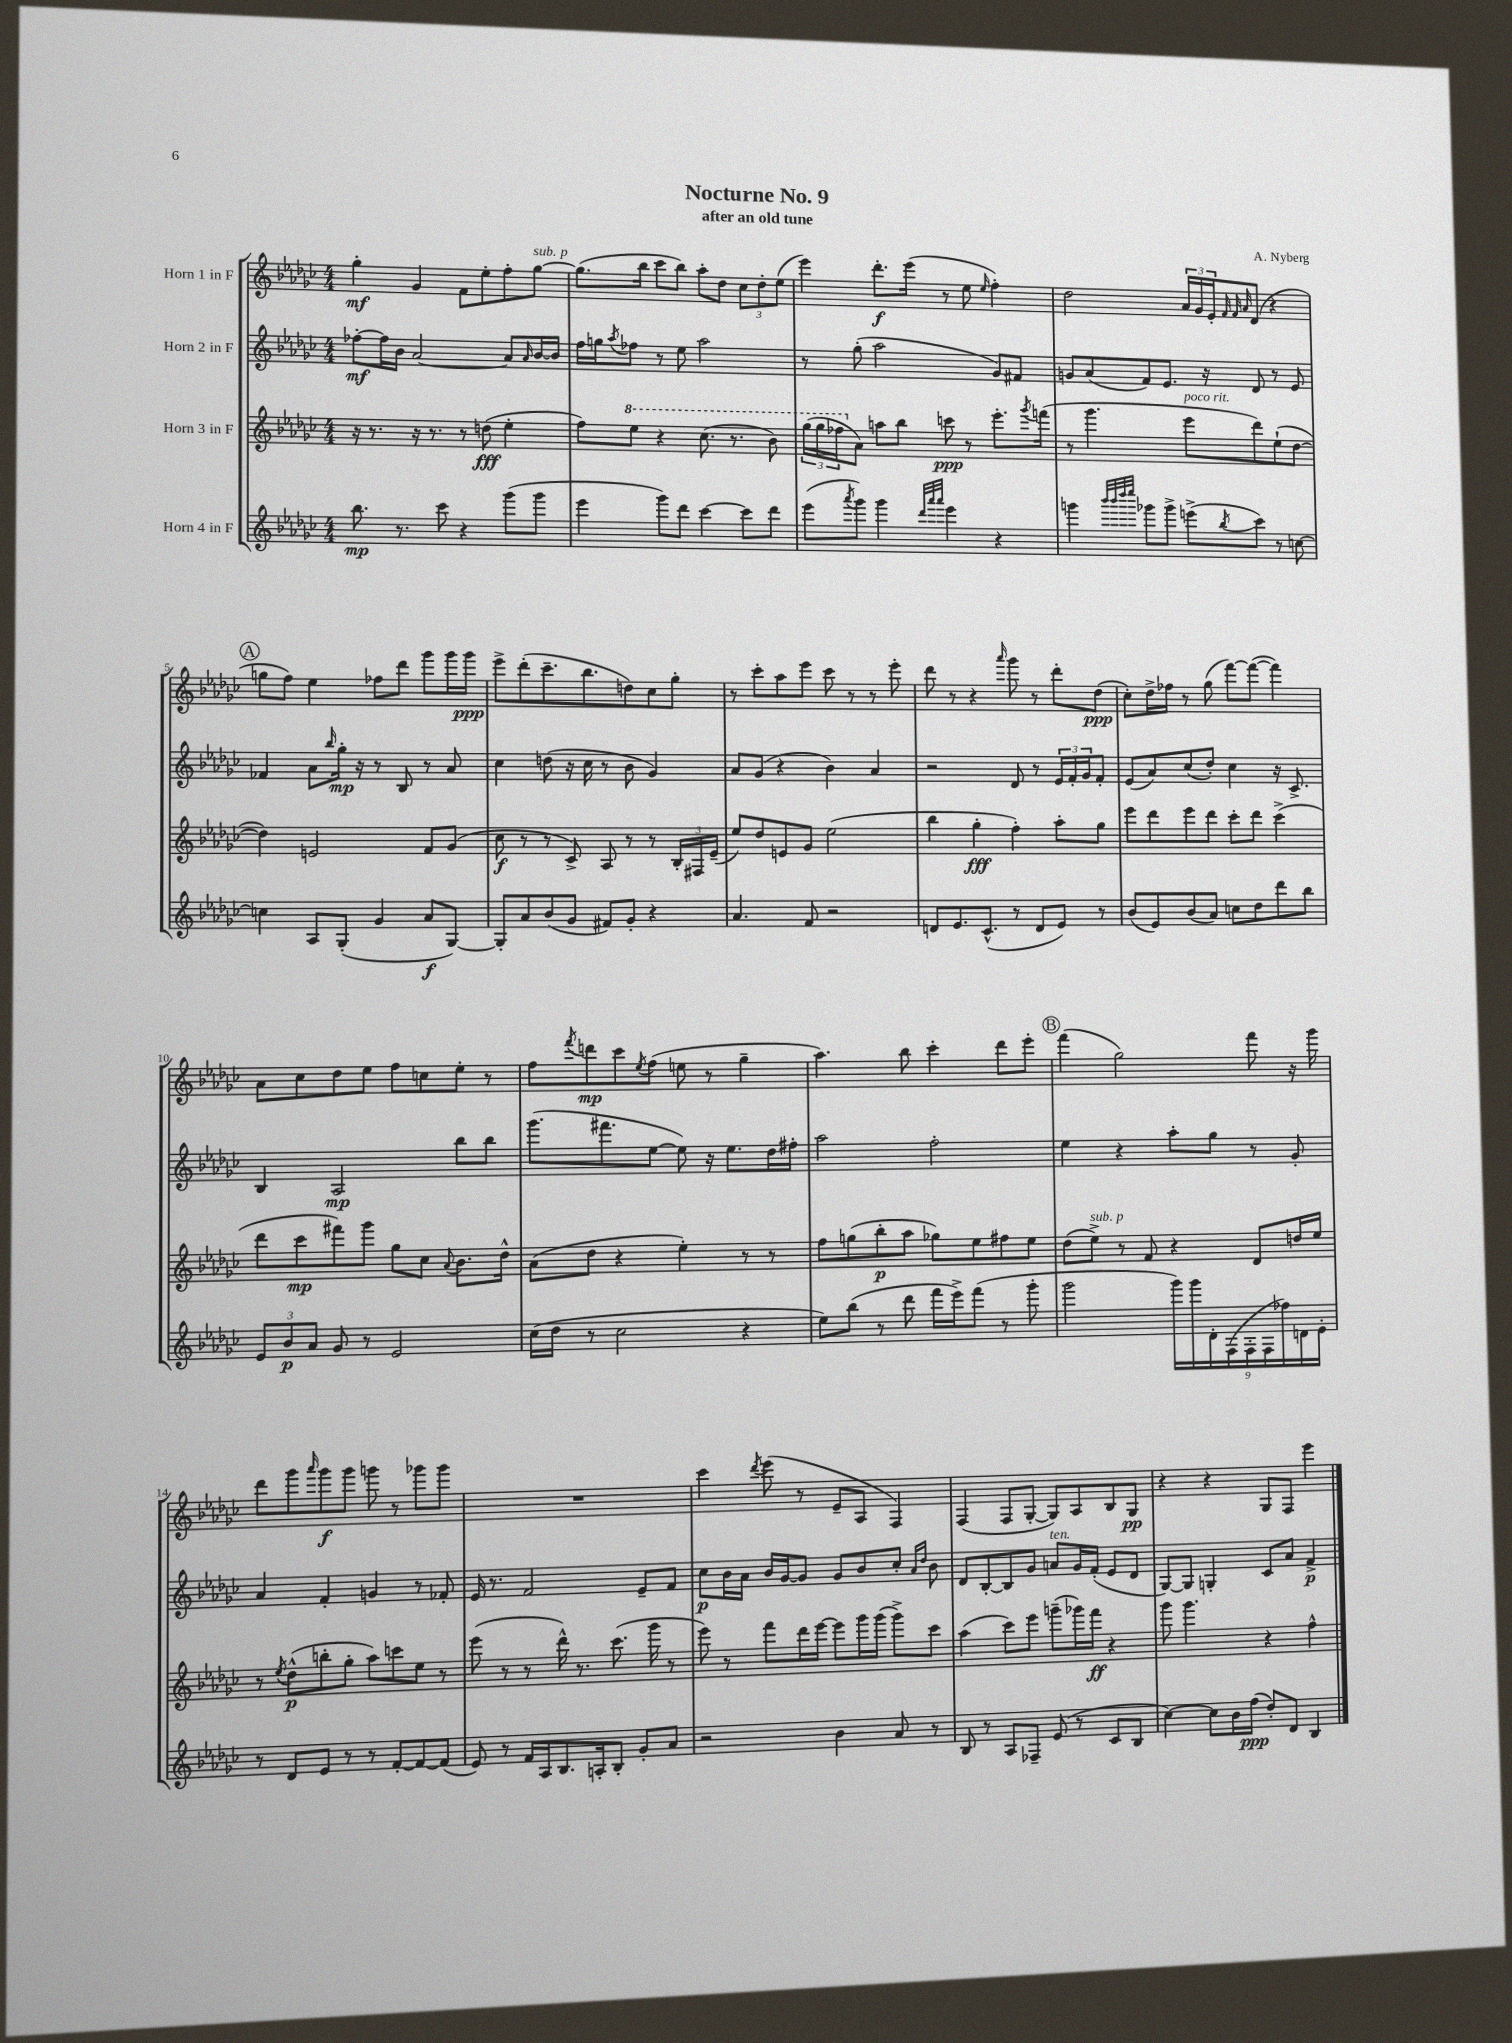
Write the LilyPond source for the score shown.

\header { title = "Nocturne No. 9" composer = "A. Nyberg" subtitle = "after an old tune" }
<<
\new StaffGroup <<
\new Staff = "s0" \with { instrumentName = "Horn 1 in F" } {
    \clef treble \key ges \major \numericTimeSignature \time 4/4
    ges''4-.\mf ges'4 f'8 ees''8-. f''8-. ges''8~^\markup { \italic "sub. p" } |
    ges''8.( bes''16 ces'''8 bes''8) aes''8-. des''8 \tuplet 3/2 { ces''8 des''8-. ees''8( } |
    ees'''4) des'''8.-.\f ees'''16( r8 ees''8 \grace { ees''16 } f''4-.) |
    des''2 \tuplet 3/2 { aes'16 ges'16 ees'16-. } \grace { f'32 f'32 aes'32 } des'8( r4 |
    \mark \markup { \circle "A" } g''8 f''8) ees''4 fes''8 des'''8 ges'''8 ges'''16 ges'''16\ppp |
    ees'''8-> des'''8-.( ces'''8.-- bes''8. d''8) ces''8 ges''8-. |
    r8 ces'''8-. aes''8 ees'''8 ces'''8 r8 r8 ees'''8-. |
    des'''8 r8 r4 \grace { aes'''16 } ges'''8 r8 des'''8-. des''8\ppp( |
    ces''8-.) des''16-> fes''16 r8 ges''8( f'''8~) f'''8~( f'''4) |
    aes'8 ces''8 des''8 ees''8 f''8 c''8 ees''8-. r8 |
    f''8 \acciaccatura { f'''8 } d'''8\mp ces'''8 \acciaccatura { ees''8 } f''8( e''8 r8 ges''4-- |
    aes''4.) bes''8 ces'''4-. des'''8 ees'''8-. |
    \mark \markup { \circle "B" } f'''4( ges''2) f'''8 r16 ges'''16 |
    des'''8 ges'''8 \grace { aes'''16 } ges'''8\f ges'''8 g'''8 r8 ges'''8 ges'''8 |
    R1 |
    ces'''4 \acciaccatura { des'''8 } ees'''8( r8 ees'8-- aes8 f4) |
    f4( f8 ges8~-. ges8) aes8 bes8 ges8\pp |
    r4 r4 ges8 f8 ees'''4 \bar "|." |
}
\new Staff = "s1" \with { instrumentName = "Horn 2 in F" } {
    \clef treble \key ges \major \numericTimeSignature \time 4/4
    fes''8~-.\mf fes''16 bes'16 aes'2~ aes'8 \grace { aes'16 } bes'16~ bes'16 |
    f''16 g''16 \acciaccatura { aes''8 } fes''8 r8 ees''8 aes''2 |
    r8 ges''8-.( aes''2 ges'8) fis'8 |
    g'8 aes'8( f'8) ees'8. r16 des'8 r8 ees'8 |
    \mark \markup { \circle "A" } fes'4 aes'8 \grace { bes''16 } ges''16-.\mp r16 r8 bes8 r8 aes'8 |
    ces''4 d''8( r16 ces''16 r8 bes'8 ges'4) |
    aes'8 ges'8( r4 bes'4) aes'4 |
    r2 des'8 r8 \tuplet 3/2 { ees'16 f'16-. ges'16 } f'8-. |
    ees'8( aes'8) ces''8( des''8-.) ces''4 r16 ces'8.-> |
    bes4 aes2\mp bes''8 bes''8 |
    ges'''8.( fis'''8. ees''8~ ees''8) r16 ees''8. des''16 fis''16-. |
    aes''2 f''2-. |
    \mark \markup { \circle "B" } ees''4 r4 aes''8-. ges''8 r8 ges'8-. |
    aes'4 f'4-. g'4 r8 fes'8-. |
    ees'16 r8. f'2 ees'8-- f'8 |
    ces''8\p bes'16 aes'16 bes'16 ges'16~ ges'8 ges'8 bes'8 ces''8-. \grace { aes'16 des''16 } bes'8 |
    des'8 bes8~-. bes8 ges'8 a'8^\markup { \italic "ten." } ges'16 f'16-.( ees'8 des'8 |
    ges8~) ges8 g4-. ces'8 aes'8 f'4->\p \bar "|." |
}
\new Staff = "s2" \with { instrumentName = "Horn 3 in F" } {
    \clef treble \key ges \major \numericTimeSignature \time 4/4
    r16 r8. r16 r8. r8 d''8\fff( ees''4-. |
    f''8) \ottava #1 ees'''8 r4 ces'''8.( r8. bes''8) |
    \tuplet 3/2 { ges'''16( ges'''16 fes'''16 \ottava #0 } aes'8) a''8 bes''8 c'''8\ppp r8 ees'''8.-. \acciaccatura { ges'''8 } f'''16( |
    r8 ges'''4. ees'''8^\markup { \italic "poco rit." } des'''8) ees''8-!( des''8~ |
    \mark \markup { \circle "A" } des''4) e'2 f'8 ges'8( |
    ces''8\f r8 r8 ces'8->) aes8 r8 r8 \tuplet 3/2 { bes16-. fis16 ees'16--( } |
    ees''8) des''8 e'8 ges'8 ees''2( |
    bes''4 ges''4-.\fff f''4-.) aes''8-. ges''8 |
    ees'''8 des'''8 ees'''8 des'''8 ces'''8-. des'''8 ces'''4->( |
    des'''8 ces'''8\mp fis'''8) ges'''8 ges''8 ces''8 \appoggiatura { aes'8 } bes'8. des''16-^ |
    aes'8( des''8 r4 ees''4-.) r8 r8 |
    f''8 g''8( bes''8-.\p aes''8 ges''8) ees''8 fis''8 ees''8 |
    \mark \markup { \circle "B" } des''8( ees''8->^\markup { \italic "sub. p" }) r8 f'8 r4 des'8 d''16 ees''16 |
    r8 \acciaccatura { ees''8 } des''8-^\p( b''8-. ges''8-. aes''8) c'''8 ees''8 r8 |
    ees'''8( r8 r8 des'''16-^) r8. ces'''8.( ges'''16 r8 |
    ees'''8) r8 f'''8 des'''16 ees'''16~ ees'''8 ges'''16 ges'''16( ges'''8->) ces'''8 |
    aes''4( ces'''8) ees'''8 g'''8--( ges'''16) f'''16\ff r4 |
    ges'''8 ges'''4. r4 f''4-^ \bar "|." |
}
\new Staff = "s3" \with { instrumentName = "Horn 4 in F" } {
    \clef treble \key ges \major \numericTimeSignature \time 4/4
    bes''8.\mp r8. ces'''8 r4 ges'''8( ges'''8 |
    ees'''4 ges'''8) des'''8 ces'''4~ ces'''8 des'''8 |
    ees'''8( \acciaccatura { aes'''8 } ges'''8) ges'''4 \grace { des'''32 aes'''32 aes'''32 } ees'''4 r4 |
    g'''4 \grace { bes'''32 bes'''32 des''''32 ees''''32 } ges'''8 ges'''8-> e'''8->( \acciaccatura { bes''8 } ces'''8) r8 c''8~ |
    \mark \markup { \circle "A" } c''4 aes8 ges8-.( ges'4 aes'8\f ges8~) |
    ges8-. aes'8 bes'8( ges'8 fis'8) ges'8-. r4 |
    aes'4. f'8 r2 |
    d'8 ees'8. ces'8.-^( r8 d'8 ees'8) r8 |
    bes'8( ees'8) bes'8( aes'8) c''8 des''8 des'''8 bes''8 |
    \tuplet 3/2 { ees'8 bes'8\p aes'8 } ges'8 r8 ees'2 |
    ces''16( des''16 r8 ces''2 r4 |
    ees''8) bes''8( r8 des'''8 f'''16 ees'''16->) f'''8( r8 ges'''8-. |
    \mark \markup { \circle "B" } ges'''2 \tuplet 9/8 { ges'''16) ges'''16 des'16-. f16( f16-. f16 fes''16) d'16 ees'16-. } |
    r8 des'8 ees'8 r8 r8 f'8~-. f'8~ f'8( |
    ees'8) r8 f'16 aes16 bes8. a16-. bes8-. ges'8-. aes'8 |
    r2 bes'4 aes'8 r8 |
    bes8 r8 aes8 fes8-- ees'8( r8 ces'8 bes8 |
    ces''4~) ces''8 bes'16 f''16\ppp( des''8-.) des'8 bes4 \bar "|." |
}
>>
>>
